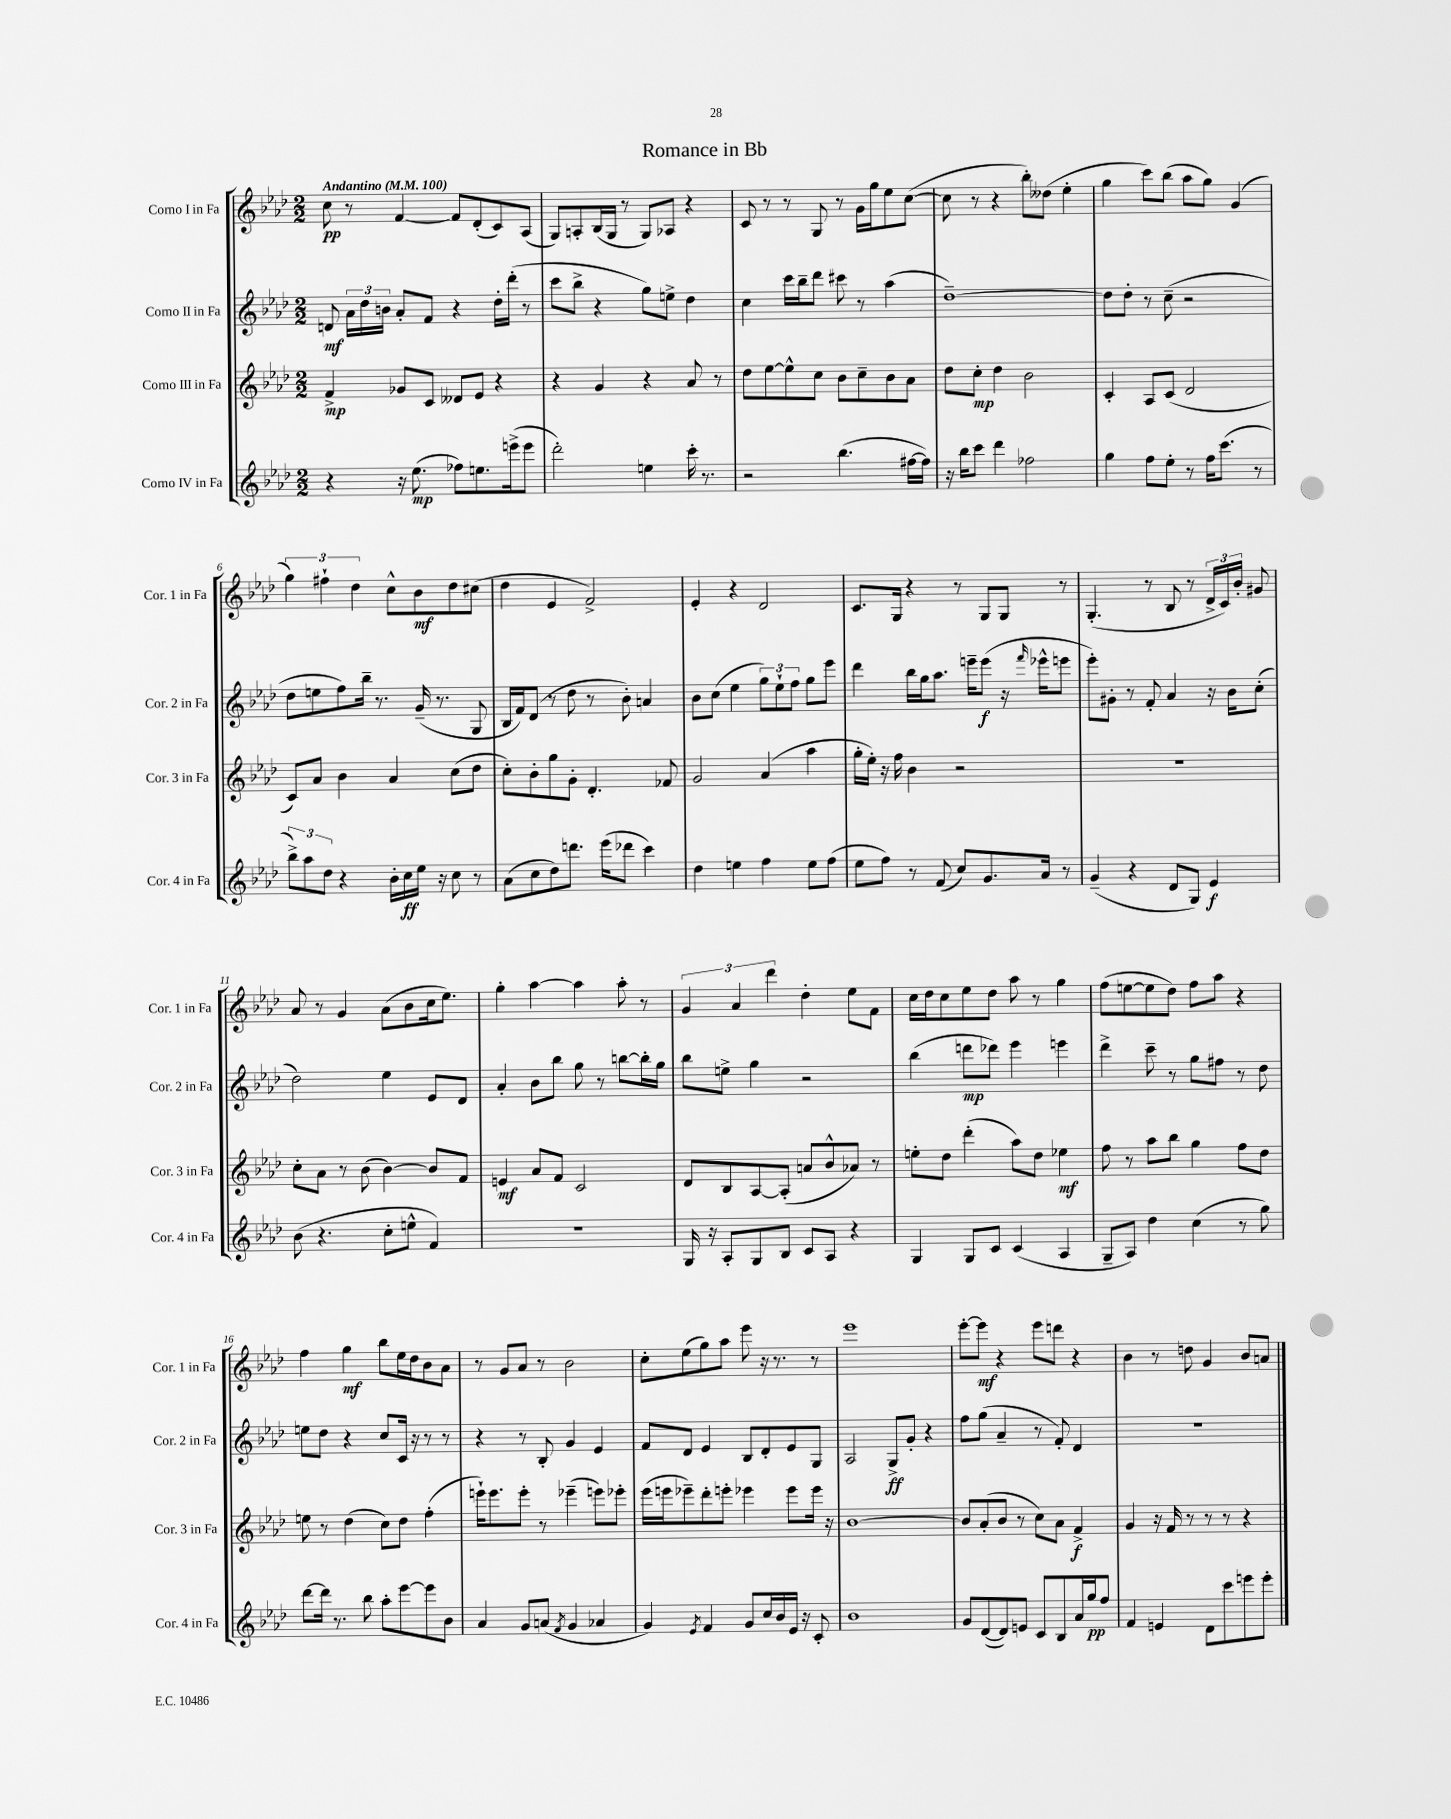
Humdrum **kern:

**kern	**dynam	**kern	**dynam	**kern	**dynam	**kern	**dynam
*part4	*part4	*part3	*part3	*part2	*part2	*part1	*part1
*staff4	*staff4	*staff3	*staff3	*staff2	*staff2	*staff1	*staff1
*I"Corno IV in Fa	*	*I"Corno III in Fa	*	*I"Corno II in Fa	*	*I"Corno I in Fa	*
*I'Cor. 4 in Fa	*	*I'Cor. 3 in Fa	*	*I'Cor. 2 in Fa	*	*I'Cor. 1 in Fa	*
*clefG2	*	*clefG2	*	*clefG2	*	*clefG2	*
*k[b-e-a-d-]	*	*k[b-e-a-d-]	*	*k[b-e-a-d-]	*	*k[b-e-a-d-]	*
*M2/2	*	*M2/2	*	*M2/2	*	*M2/2	*
*MM100	*	*MM100	*	*MM100	*	*MM100	*
=1	=1	=1	=1	=1	=1	=1	=1
!	!	!	!	!	!	!LO:TX:a:B:t=Andantino	!
4r	.	4f^/	mp	8dn/	mf	8cc\	pp
.	.	.	.	24a-\LL	.	8r	.
.	.	.	.	24dd-\	.	.	.
.	.	.	.	24bn\JJ	.	.	.
16r	.	8g-X/L	.	8a-'/L	.	[4f/	.
(8.ee-\	mp	.	.	.	.	.	.
.	.	8c/J	.	8f/J	.	.	.
8ff-X\L)	.	8d--X/L	.	4r	.	8f/L]	.
8.een\	.	8e-/J	.	.	.	(8d-'/	.
.	.	4r	.	16dd-'\LL	.	8c/)	.
(16eeen^\k	.	.	.	(16ddd-'\JJ	.	.	.
8eee\J	.	.	.	8r	.	(8A-/J	.
=2	=2	=2	=2	=2	=2	=2	=2
2ddd-'\)	.	4r	.	8ccc\L	.	8G/L)	.
.	.	.	.	8bb-^\J	.	8An'/	.
.	.	4g/	.	4r	.	(16B-/L	.
.	.	.	.	.	.	16G/JJ	.
.	.	.	.	.	.	8r	.
4een\	.	4r	.	8gg\L)	.	8G/L)	.
.	.	.	.	8een^\J	.	8A-X/J	.
16ccc'\	.	8a-/	.	4dd-\	.	4r	.
8.r	.	.	.	.	.	.	.
.	.	8r	.	.	.	.	.
=3	=3	=3	=3	=3	=3	=3	=3
2r	.	8dd-\L	.	4cc\	.	8c/	.
.	.	[8ee-\	.	.	.	8r	.
.	.	8ee-^^\]	.	16ccc\LL	.	8r	.
.	.	.	.	16bb-~\J	.	.	.
.	.	8cc\J	.	8ddd-\J	.	8G/	.
(4.bb-\	.	8b-\L	.	8ccc#X\	.	8r	.
.	.	8cc~\	.	8r	.	16g\LL	.
.	.	.	.	.	.	16gg\J	.
.	.	8b-\	.	(4aa-\	.	8ee-\	.
[16ff#X\LL	.	8a-\J	.	.	.	([8cc\J	.
16ff#\JJ])	.	.	.	.	.	.	.
=4	=4	=4	=4	=4	=4	=4	=4
16r	.	8dd-\L	.	[1dd-~)	.	8cc\]	.
16bb-\KL	.	.	.	.	.	.	.
8ccc\J	.	8cc'\J	mp	.	.	8r	.
4ddd-\	.	4dd-\	.	.	.	4r	.
2ff-X\	.	2b-\	.	.	.	8bb-'\L)	.
.	.	.	.	.	.	(8dd--X\J	.
.	.	.	.	.	.	4ee-'\	.
=5	=5	=5	=5	=5	=5	=5	=5
4gg\	.	4c'/	.	8dd-\L]	.	4gg\	.
.	.	.	.	8dd-'\J	.	.	.
8ff\L	.	8A-/L	.	8r	.	8ccc\L)	.
8ee-'\J	.	(8c/J	.	(8cc~\	.	(8bb-\J	.
8r	.	2d-/	.	2r	.	8aa-\L	.
16ff\KL	.	.	.	.	.	8gg\J)	.
(8.ccc\J	.	.	.	.	.	.	.
.	.	.	.	.	.	(4g/	.
8r	.	.	.	.	.	.	.
!!LO:LB:g=z
=6	=6	=6	=6	=6	=6	=6	=6
12bb-^\L)	.	8c/L)	.	8dd-\L	.	6gg\)	.
12aa-\	.	.	.	.	.	.	.
.	.	8a-/J	.	8een\	.	.	.
12dd-\J	.	.	.	.	.	6ff#X`\	.
4r	.	4b-\	.	8ff\)	.	.	.
.	.	.	.	.	.	6dd-\	.
.	.	.	.	16bb-~\Jk	.	.	.
.	.	.	.	8.r	.	.	.
16b-'\LL	.	4a-/	.	.	.	8cc^^\L	.
16cc\	ff	.	.	.	.	.	.
16ee-\JJ	.	.	.	(16g~/	.	8b-\	mf
16r	.	.	.	8.r	.	.	.
8cc\	.	(8cc\L	.	.	.	8dd-\	.
8r	.	8dd-\J	.	8G/	.	(8cc#X\J	.
=7	=7	=7	=7	=7	=7	=7	=7
(8a-\L	.	8cc'\L)	.	16B-/LL	.	4dd-\	.
.	.	.	.	16f/J)	.	.	.
8cc\	.	8b-'\	.	(8d-/J	.	.	.
8dd-\)	.	8gg\	.	8r	.	4e-/	.
8.dddn\J	.	8g'\J	.	8dd-\	.	.	.
.	.	4.d-'/	.	8r	.	2f^/)	.
(16eee-\KL	.	.	.	.	.	.	.
8ddd-X\J	.	.	.	8b-'\)	.	.	.
4ccc\)	.	.	.	4an/	.	.	.
.	.	8f-X/	.	.	.	.	.
=8	=8	=8	=8	=8	=8	=8	=8
4dd-\	.	2g/	.	8b-\L	.	4e-'/	.
.	.	.	.	(8cc\J	.	.	.
4een\	.	.	.	4ee-\	.	4r	.
4ff\	.	(4a-/	.	12gg\L)	.	2d-/	.
.	.	.	.	12ee-`\	.	.	.
.	.	.	.	12ff\J	.	.	.
8ee\L	.	4aa-\	.	8gg\L	.	.	.
(8ff\J	.	.	.	8eee-\J	.	.	.
=9	=9	=9	=9	=9	=9	=9	=9
8ee-\L	.	16gg'\LL	.	4ddd-\	.	8.c/L	.
.	.	16ee-'\JJ)	.	.	.	.	.
8ff\J)	.	16r	.	.	.	.	.
.	.	16ff\	.	.	.	16G/Jk	.
8r	.	4b-\	.	16bb-\LL	.	4r	.
.	.	.	.	16gg\J	.	.	.
(8f/	.	.	.	8.aa-\J	.	.	.
8cc/L)	.	2r	.	.	.	8r	.
.	.	.	.	16eeen~\KL	.	.	.
8.g/	.	.	.	(8eee\J	f	8G/L	.
.	.	.	.	16r	.	8G/J	.
.	.	.	.	16qqfff/	.	.	.
16a-/Jk	.	.	.	16eee-X^^\KL	.	.	.
8r	.	.	.	8eeen\J	.	8r	.
=10	=10	=10	=10	=10	=10	=10	=10
(4g~/	.	1r	.	8eee-'\L)	.	(4.G'/	.
.	.	.	.	8g#X'\J	.	.	.
4r	.	.	.	8r	.	.	.
.	.	.	.	8f'/	.	8r	.
8d-/L	.	.	.	4a-/	.	8B-/	.
8G/J)	.	.	.	.	.	8r	.
4e-/	f	.	.	16r	.	24d-^/LL	.
.	.	.	.	.	.	24c/)	.
.	.	.	.	16b-\KL	.	.	.
.	.	.	.	.	.	24b-'/JJ	.
.	.	.	.	(8cc'\J	.	8g#X/	.
!!LO:LB:g=z
=11	=11	=11	=11	=11	=11	=11	=11
(8b-\	.	8cc'\L	.	2dd-\)	.	8a-/	.
4.r	.	8a-\J	.	.	.	8r	.
.	.	8r	.	.	.	4g/	.
.	.	(8b-\	.	.	.	.	.
8cc'\L	.	[4b-\)	.	4ee-\	.	(8a-\L	.
8een^^\J	.	.	.	.	.	8b-\	.
4f/)	.	8b-/L]	.	8e-/L	.	16cc\k	.
.	.	.	.	.	.	8.ee-\J)	.
.	.	8f/J	.	8d-/J	.	.	.
=12	=12	=12	=12	=12	=12	=12	=12
1r	.	4en/	mf	4a-'/	.	4gg'\	.
.	.	8a-/L	.	8b-\L	.	[4aa-\	.
.	.	8f/J	.	8bb-\J	.	.	.
.	.	2c/	.	8gg\	.	4aa-\]	.
.	.	.	.	8r	.	.	.
.	.	.	.	[8bbn\L	.	8aa-'\	.
.	.	.	.	16bb'\L]	.	8r	.
.	.	.	.	16gg\JJ	.	.	.
=13	=13	=13	=13	=13	=13	=13	=13
16G/	.	8d-/L	.	8bb-\L	.	6g/	.
16r	.	.	.	.	.	.	.
8A-'/L	.	8B-/	.	8een^\J	.	.	.
.	.	.	.	.	.	6a-/	.
8G/	.	[8A-/	.	4gg\	.	.	.
.	.	.	.	.	.	6ddd-\	.
8B-/J	.	(8A-'/J]	.	.	.	.	.
8c/L	.	8an/L	.	2r	.	4dd-'\	.
8A-/J	.	8b-^^/	.	.	.	.	.
4r	.	8a-X/J)	.	.	.	8ee-\L	.
.	.	8r	.	.	.	8f\J	.
=14	=14	=14	=14	=14	=14	=14	=14
4G/	.	8een'\L	.	(4bb-\	.	16cc\LL	.
.	.	.	.	.	.	16dd-\J	.
.	.	8dd-\J	.	.	.	8cc\	.
8G/L	.	(4ddd-'\	.	8dddn\L	mp	8ee-\	.
8c/J	.	.	.	8ddd-X\J)	.	8dd-\J	.
(4c/	.	8aa-\L)	.	4eee-\	.	8aa-\	.
.	.	8dd-\J	.	.	.	8r	.
4A-/	.	4ee-X\	mf	4eeen\	.	4gg\	.
=15	=15	=15	=15	=15	=15	=15	=15
8G~/L	.	8ff\	.	4ddd-^\	.	(8ff\L	.
8A-/J)	.	8r	.	.	.	[8een\	.
4dd-\	.	8aa-\L	.	8ccc~\	.	8ee\]	.
.	.	8bb-\J	.	8r	.	8dd-\J)	.
(4cc\	.	4gg\	.	8gg\L	.	8ff\L	.
.	.	.	.	8ff#X\J	.	8aa-\J	.
8r	.	8ff\L	.	8r	.	4r	.
8gg\)	.	8dd-\J	.	8dd-\	.	.	.
!!LO:LB:g=z
=16	=16	=16	=16	=16	=16	=16	=16
[8ddd-\L	.	8een\	.	8een\L	.	4ff\	.
16ddd-\Jk]	.	8r	.	8dd-\J	.	.	.
8.r	.	.	.	.	.	.	.
.	.	(4dd-\	.	4r	.	4gg\	mf
8bb-\	.	.	.	.	.	.	.
8aa-'\L	.	8cc\L)	.	8cc/L	.	8bb-\L	.
[8eee-\	.	8dd-\J	.	16c/Jk	.	16ee-\L	.
.	.	.	.	16r	.	16dd-\J	.
8eee-\]	.	(4ff'\	.	8r	.	8b-\	.
8b-\J	.	.	.	8r	.	8a-\J	.
=17	=17	=17	=17	=17	=17	=17	=17
4a-/	.	16eeen`\KL)	.	4r	.	8r	.
.	.	8.eee\	.	.	.	.	.
.	.	.	.	.	.	8g/L	.
8g/L	.	8eee'\J	.	8r	.	8a-/J	.
(8an/J	.	8r	.	8B-'/	.	8r	.
8qf/	.	.	.	.	.	.	.
4g/	.	(4eee-X~\	.	4g/	.	2b-\	.
4a-X/	.	8eeen\L)	.	4e-/	.	.	.
.	.	8eee-X'\J	.	.	.	.	.
=18	=18	=18	=18	=18	=18	=18	=18
4g/)	.	(16eee-\LL	.	8f/L	.	8cc'\L	.
.	.	16eeen\J	.	.	.	.	.
.	.	8eee-X~\)	.	8d-/J	.	(8ee-\	.
8qe-/	.	.	.	.	.	.	.
4f/	.	8ddd-'\	.	4e-/	.	8gg\)	.
.	.	8eeen'\J	.	.	.	8aa-\J	.
8g/L	.	4eee-X\	.	8B-/L	.	8eee-\	.
16cc/L	.	.	.	8d-'/	.	16r	.
16b-/	.	.	.	.	.	8.r	.
16e-/JJ	.	8eee-\L	.	8e-/	.	.	.
16r	.	.	.	.	.	.	.
8c'/	.	16eee-\Jk	.	8G/J	.	8r	.
.	.	16r	.	.	.	.	.
=19	=19	=19	=19	=19	=19	=19	=19
1b-	.	[1b-	.	2A-/	.	1eee-	.
.	.	.	.	8G^/L	ff	.	.
.	.	.	.	8g'/J	.	.	.
.	.	.	.	4r	.	.	.
=20	=20	=20	=20	=20	=20	=20	=20
8g/L	.	8b-/L]	.	8ff\L	.	[8eee-'\L	.
([8d-/	.	(8a-'/	.	(8gg\J	.	8eee-\J]	mf
8d-/])	.	8b-/J	.	4a-~/	.	4r	.
8en/J	.	8r	.	.	.	.	.
8c/L	.	8cc\L)	.	8r	.	8eee-\L	.
8B-/	.	8a-\J	.	8f'/)	.	8dddn\J	.
16a-/L	.	4f^/	f	4d-/	.	4r	.
16gg/J	pp	.	.	.	.	.	.
8ff/J	.	.	.	.	.	.	.
=21	=21	=21	=21	=21	=21	=21	=21
4f/	.	4g/	.	1r	.	4b-\	.
4en/	.	16r	.	.	.	8r	.
.	.	16f/	.	.	.	.	.
.	.	8r	.	.	.	8ddn\	.
8d-\L	.	8r	.	.	.	4g/	.
8ccc\	.	8r	.	.	.	.	.
8eeen\	.	4r	.	.	.	8b-/L	.
8eee'\J	.	.	.	.	.	8an/J	.
==	==	==	==	==	==	==	==
*-	*-	*-	*-	*-	*-	*-	*-
